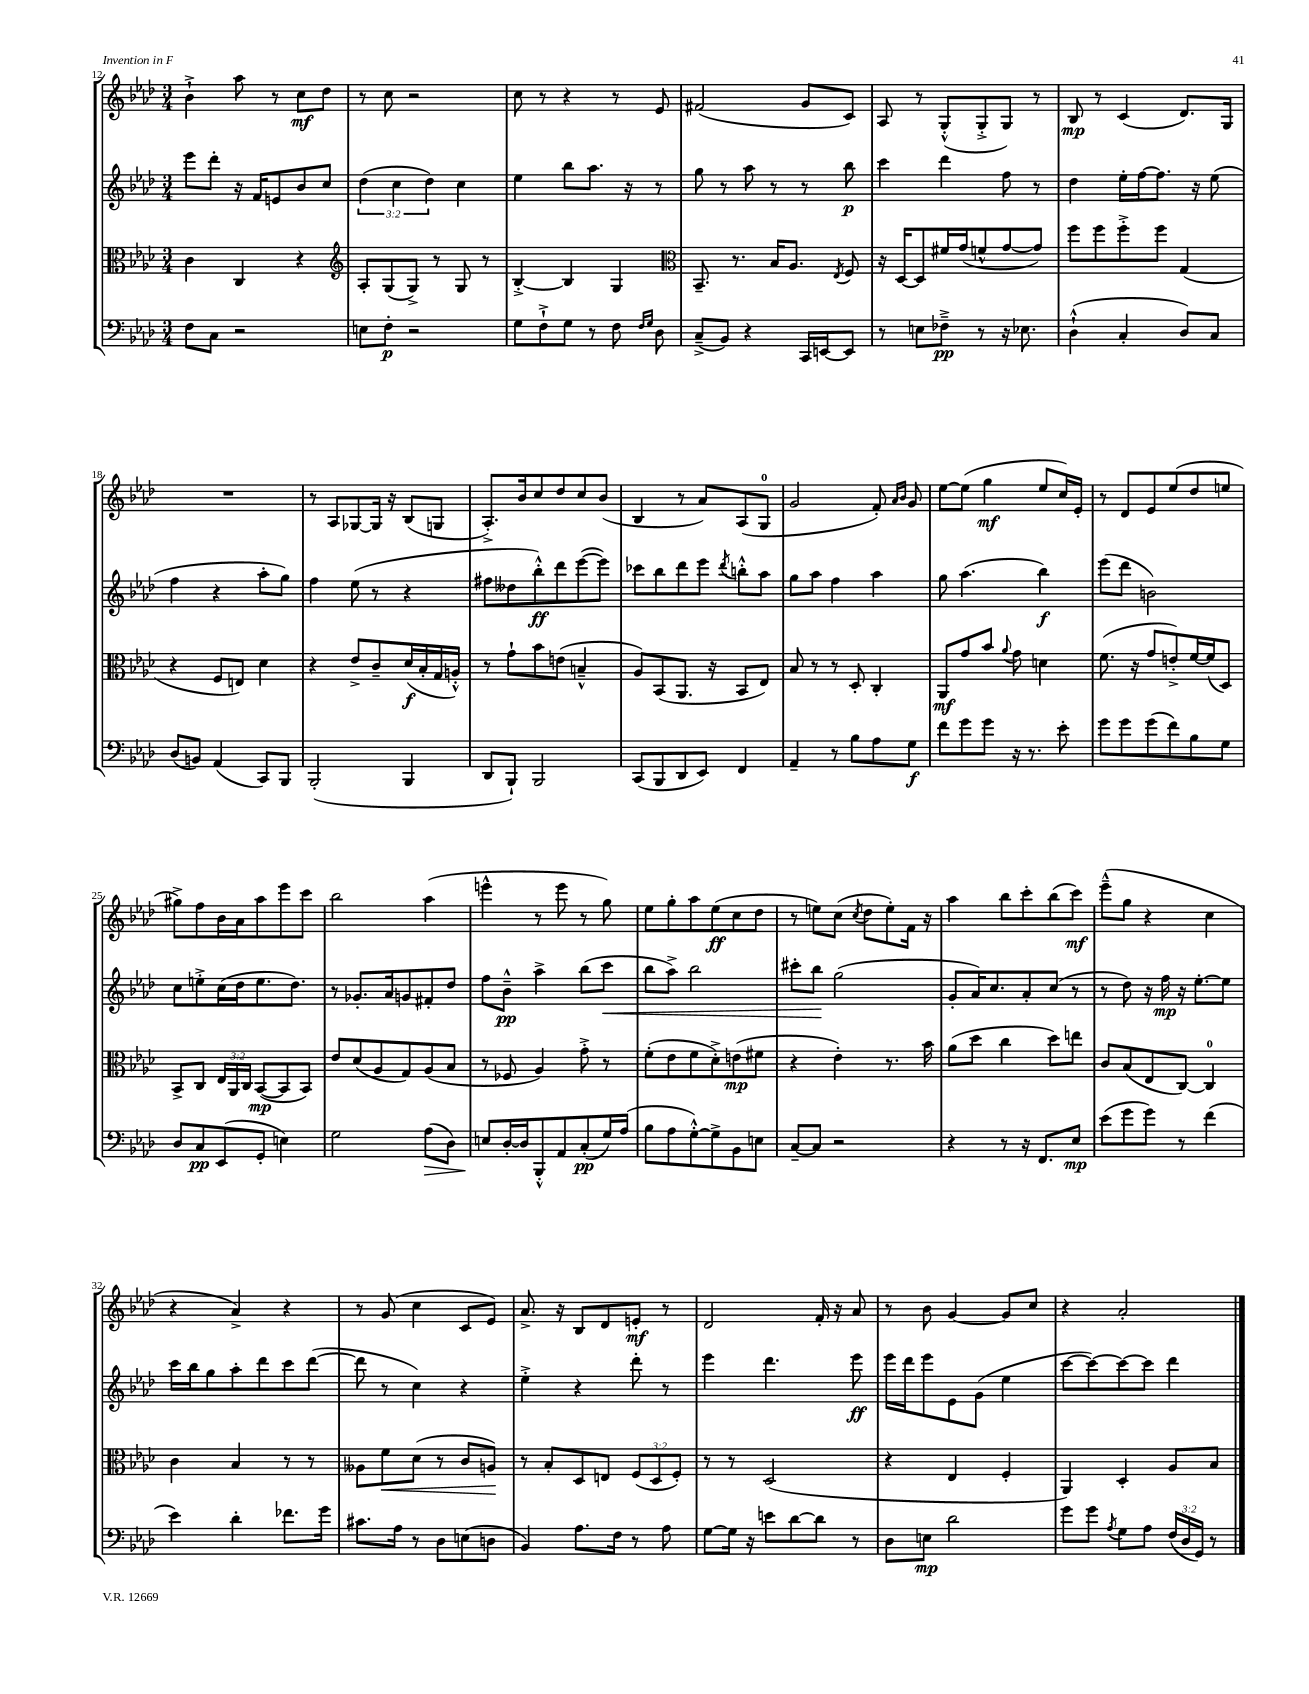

**kern	**kern	**kern	**kern
*staff4	*staff3	*staff2	*staff1
*clefF4	*clefC3	*clefG2	*clefG2
*k[b-e-a-d-]	*k[b-e-a-d-]	*k[b-e-a-d-]	*k[b-e-a-d-]
*M3/4	*M3/4	*M3/4	*M3/4
8F\L	4c\	8eee-\L	4b-`^\
8C\J	.	8ddd-'\J	.
2r	4C/	16r	8aa-\
.	.	16f/LK	.
.	.	8e/	8r
.	4r	8b-/	8cc\L
.	.	8cc/J	8dd-\J
=	=	=	=
*	*clefG2	*	*
8E\L	8A-'/L	(6dd-\	8r
8F'\J	(8G/	.	8cc\
.	.	6cc\	.
2r	8G^/J)	.	2r
.	.	6dd-\)	.
.	8r	.	.
.	8G/	4cc\	.
.	8r	.	.
=	=	=	=
8G\L	[4B-'^/	4ee-\	8cc\
8F`^\	.	.	8r
8G\J	4B-/]	8bb-\L	4r
8r	.	8.aa-\J	.
8F\	4G/	.	8r
.	.	16r	.
16qqF/LL	.	.	.
16qqG/JJ	.	.	.
8D-\	.	8r	8e-/
=	=	=	=
*	*clefC3	*	*
(8C~^/L	8.BB-~/	8gg\	(2f#/
8BB-/J)	.	8r	.
.	8.r	.	.
4r	.	8aa-\	.
.	16B-/LK	8r	.
.	8.A-/J	.	.
16CC/LL	.	8r	8g/L
[16EE/J	.	.	.
.	8qE-/	.	.
8EE/]J	8F/	8bb-\	8c/J)
=	=	=	=
8r	16r	4ccc\	8A-/
.	[16D-/LK	.	.
8E\L	8D-/]	.	8r
8F-~^\J	16f#/L	4ddd-\	(8G'^^/L
.	(16g/J	.	.
8r	8f^^/	.	8G'^/
16r	[8g/	8ff\	8G/J)
8.E-\	.	.	.
.	8g/]J)	8r	8r
=	=	=	=
(4D-`^^\	8ff\L	4dd-\	8B-/
.	8ff\	.	8r
4C'/	8ff'^\	16ee-'\LL	(4c/
.	.	[16ff\J	.
.	8ff\J	8.ff\]J	.
8D-/L)	(4G/	.	8.d-/L)
.	.	16r	.
8C/J	.	(8ee-\	.
.	.	.	16G/Jk
=	=	=	=
(8D-/L	4r	4ff\	2.r
8BB/J)	.	.	.
(4AA-/	8F/L	4r	.
.	8E/J)	.	.
8CC/L)	4d-\	8aa-'\L	.
8BBB-/J	.	8gg\J)	.
=	=	=	=
(2BBB-'/	4r	4ff\	8r
.	.	.	8A-/L
.	8e-^/L	(8ee-\	[8G-/
.	8c~/	8r	16G-/]Jk
.	.	.	16r
4BBB-/	(16d-/L	4r	(8B-/L
.	16B-'/	.	.
.	16G/	.	8G/J
.	16A'^^/JJ)	.	.
=	=	=	=
8DD-/L	8r	8ff#\L	8.A-'^/L)
8BBB-`/J)	8g`\L	8dd--\	.
.	.	.	16b-/k
2BBB-/	8b-\	8bb-'^^\)	8cc/
.	(8e\J	8ddd-\	8dd-/
.	4B~^^/	([8eee-\	8cc/
.	.	8eee-\]J)	(8b-/J
=	=	=	=
(8CC/L	8A-/L)	8ccc-\L	4B-/
8BBB-/	(8BB-/	8bb-\	.
8DD-/	8.AA-/J	8ddd-\	8r
8EE-/J)	.	8eee-\J	8a-/L)
.	16r	.	.
.	.	8qddd-/	.
4FF/	8BB-/L	8bb'^^\L	(8A-/
.	8E-/J)	8aa-\J	8G/J
=	=	=	=
4AA-~/	8B-/	8gg\L	2g/
.	8r	8aa-\J	.
8r	8r	4ff\	.
8B-\L	8D-'/	.	.
8A-\	4C'/	4aa-\	8f'/)
.	.	.	16qqa-/LL
.	.	.	16qqb-/JJ
8G\J	.	.	8g/
=	=	=	=
8f\L	8AA-/L	8gg\	[8ee-\L
8g\	8g/	(4.aa-\	(8ee-\]J
8g\J	8b-/J	.	4gg\
.	8qqa-/	.	.
16r	8g\	.	.
8.r	.	.	.
.	4d\	4bb-\)	8ee-/L
8e-'\	.	.	16cc/L)
.	.	.	16e-'/JJ
=	=	=	=
8g\L	(8.f\	(8eee-\L	8r
8g\	.	8ddd-\J	8d-/L
.	16r	.	.
(8g\	8g/L	2b\)	8e-/
8f\)	8e'^/)	.	(8ee-/
8B-\	[16f/L	.	8dd-/
.	(16f/]J	.	.
8G\J	8D-/J)	.	8ee/J
=	=	=	=
8D-/L	8BB-^/L	8cc\L	8gg#^\L)
8C/	8C/J	8ee'^\	8ff\
(8EE-/	24E-/LL	(16cc\L	16b-\L
.	24AA-/	.	.
.	.	16dd-\J	16a-\J
.	24C/JJ	.	.
8GG'/J	([8BB-/L	8.ee\	8aa-\
4E\)	8BB-/]	.	8eee-\
.	.	8.dd-\J)	.
.	8BB-/J)	.	8ccc\J
=	=	=	=
2G\	8e-/L	8r	2bb-\
.	(8d-/	8.g-'/L	.
.	8A-/	.	.
.	.	16a-/k	.
.	8G/)	8g/	.
(8A-\L	(8A-/	8f#'/	(4aa-\
8D-\J)	8B-/J	8dd-/J	.
=	=	=	=
8E/L	8r	8ff\L	4eee^^\
[16D-'/L	8F-/	8b-~^^\J	.
16D-/]J	.	.	.
8BBB-'^^/	4A-/)	4aa-^\	8r
8AA-/	.	.	8eee\
(8C'/	8g'^\	(8bb-\L	8r
16G/L)	8r	8ccc\J	8gg\)
(16A-/JJ	.	.	.
=	=	=	=
8B-\L	(8f'\L	8bb-\L	8ee-\L
8A-\	8e-\	8aa-^\J)	8gg'\
[8G'^^\)	8f\	2bb-\	8aa-\
8G^\]	8d-'^\)	.	(8ee-\
8BB-\	(8e\	.	8cc\
8E\J	8f#\J	.	8dd-\J
=	=	=	=
[8C~/L	4r	8ccc#'\L	8r
8C/]J	.	8bb-\J	8ee\L)
2r	4e-'\)	(2gg\	(8cc\J
.	.	.	8qcc/
.	.	.	8dd-\L
.	8.r	.	8ee'\)
.	.	.	16f\Jk
.	16b-\	.	16r
=	=	=	=
4r	(8a-\L	8g'/L	4aa-\
.	8dd-\J	16a-/K)	.
.	.	8.cc/	.
8r	4cc\	.	8bb-\L
16r	.	8a-'/	8ccc'\
8.FF/L	.	.	.
.	8dd-\L)	(8cc/J	(8bb-\
8E-/J	8ee\J	8r	8ccc\J)
=	=	=	=
(8e-\L	8c/L	8r	(8eee-~^^\L
8g\	(8B-/	8dd-\)	8gg\J
8g\J)	8E-/	16r	4r
.	.	16ff\	.
8r	[8C/J)	16r	.
.	.	[8.ee-'\L	.
(4f\	4C/]	.	4cc\
.	.	8ee-\]J	.
=	=	=	=
4e-\)	4c\	16ccc\LL	4r
.	.	16bb-\J	.
.	.	8gg\	.
4d-'\	4B-/	8aa-'\	4a-^/)
.	.	8ddd-\	.
8.f-\L	8r	8ccc\	4r
.	8r	([8ddd-\J	.
16g\Jk	.	.	.
=	=	=	=
8.c#\L	8A--\L	8ddd-\]	8r
.	8f\	8r	(8g/
16A-\Jk	.	.	.
8r	(8d-\J	4cc\)	4cc\
8D-\L	8r	.	.
(8E\	8c/L	4r	8c/L
8D\J	8A/J)	.	8e-/J)
=	=	=	=
4BB-/)	8r	4ee-'^\	8.a-^/
.	8B-'/L	.	.
.	.	.	16r
8.A-\L	8D-/	4r	8B-/L
.	8E/J	.	8d-/
16F\Jk	.	.	.
8r	(12F/L	8ddd-'\	8e'/J
.	12D-/	.	.
8A-\	.	8r	8r
.	12F'/J)	.	.
=	=	=	=
[8G\L	8r	4eee-\	2d-/
16G\]Jk	8r	.	.
16r	.	.	.
8e\L	(2D-/	4.ddd-\	.
[8d-\	.	.	.
8d-\]J	.	.	16f'/
.	.	.	16r
8r	.	8eee-\	8a-/
=	=	=	=
8D-\L	4r	16eee-\LL	8r
.	.	16ddd-\J	.
8E\J	.	8eee-\	8b-\
2d-\	4E-/	8e-\	[4g/
.	.	(8g\J	.
.	4F'/	4ee-\	8g/]L
.	.	.	8cc/J
=	=	=	=
8g\L	4AA-/)	[8ccc\L	4r
8g\J	.	8ccc\_)	.
8qA-/	.	.	.
8G\L	4D-'/	8ccc\_	2a-'/
8A-\J	.	8ccc\]J	.
(24F/LL	8A-/L	4ddd-\	.
24D-/	.	.	.
24GG/JJ)	.	.	.
8r	8B-/J	.	.
==	==	==	==
*-	*-	*-	*-
